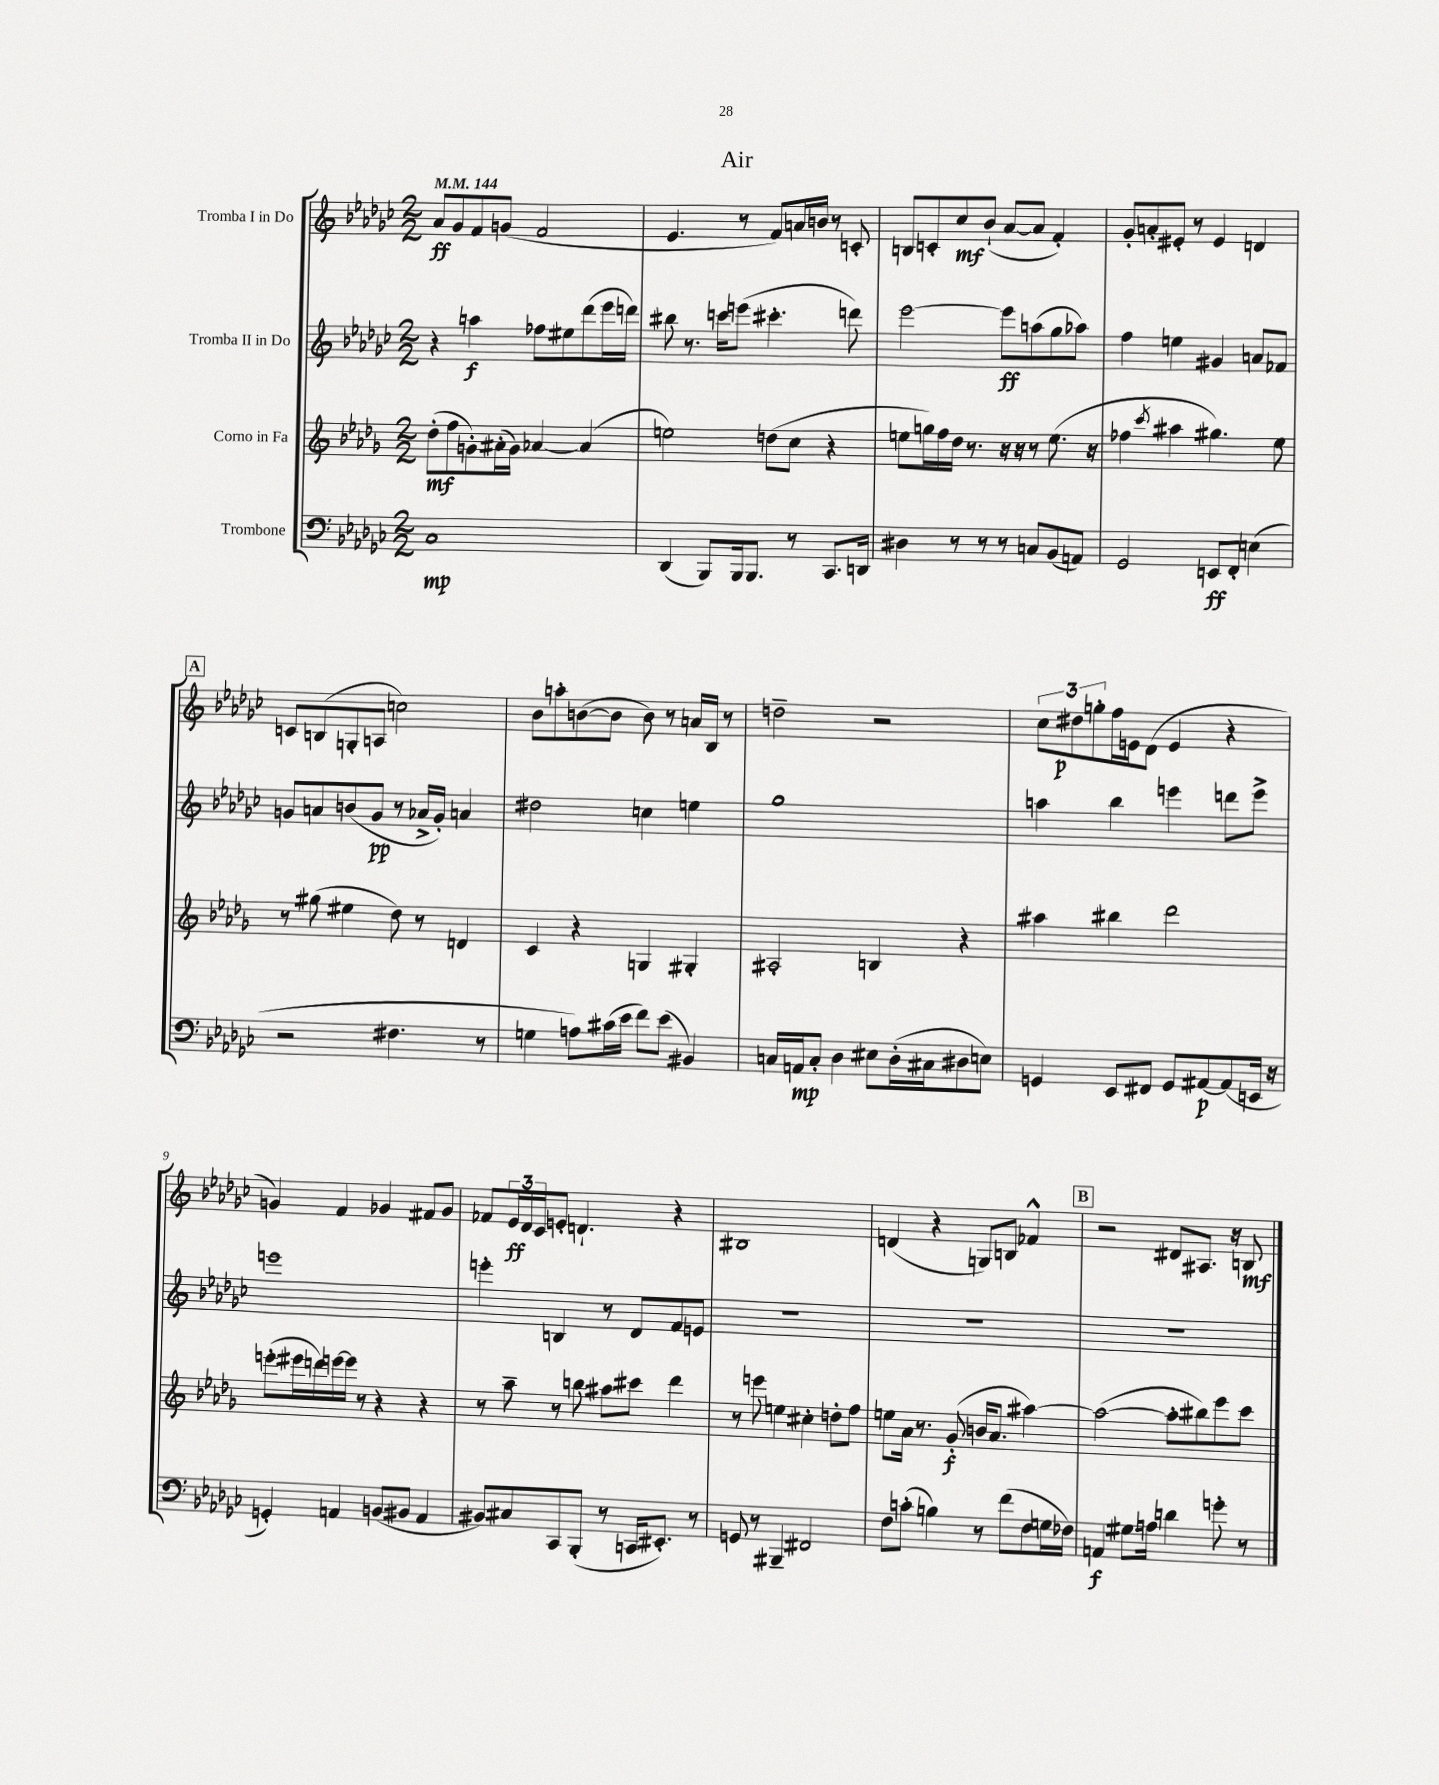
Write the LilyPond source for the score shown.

\header { title = "Air" }
<<
\new StaffGroup <<
\new Staff = "s0" \with { instrumentName = "Tromba I in Do" } {
    \clef treble \key ges \major \numericTimeSignature \time 2/2 \tempo 4 = 144
    aes'8\ff ges'8 f'8 g'8( f'2 |
    ees'4. r8 f'8) a'16 b'16 r8 c'8-. |
    b8 c'8-. ces''8\mf bes'8-!( aes'8~ aes'8 f'4-.) |
    ges'8-. a'8-. eis'8-. r8 eis'4 d'4 |
    \mark \markup { \box "A" } c'8 b8( g8-. a8 c''2) |
    bes'8 a''8-. b'8~( b'8 b'8) r8 a'16 bes16 r8 |
    d''2-- r2 |
    \tuplet 3/2 { ces''8 dis''8\p g''8-. } f''16 e'16 des'8( e'4 r4 |
    g'4) f'4 ges'4 fis'8 ges'8 |
    fes'8 \tuplet 3/2 { ees'16\ff des'16 ces'16 } e'8-. d'4.-! r4 |
    bis1 |
    d'4( r4 g8) b8 fes'4-^ |
    \mark \markup { \box "B" } r2 dis'8 ais8. r16 b8\mf \bar "|." |
}
\new Staff = "s1" \with { instrumentName = "Tromba II in Do" } {
    \clef treble \key ges \major \numericTimeSignature \time 2/2
    r4 a''4\f fes''8 eis''8 des'''8( ees'''16 d'''16) |
    bis''8 r8. c'''16 e'''8( cis'''4.-. d'''8) |
    ees'''2~ ees'''8\ff a''8( ges''8 aes''8) |
    f''4 e''4 gis'4 a'8 fes'8 |
    \mark \markup { \box "A" } g'8 a'8 b'8( g'8\pp r8 aes'16-> g'16-.) a'4 |
    dis''2 c''4 e''4 |
    ges''1 |
    a''4 bes''4 e'''4 d'''8 e'''8-> |
    e'''1 |
    e'''4-. b4 r8 des'8 f'8 e'8 |
    R1 |
    R1 |
    \mark \markup { \box "B" } R1 \bar "|." |
}
\new Staff = "s2" \with { instrumentName = "Corno in Fa" } {
    \clef treble \key des \major \numericTimeSignature \time 2/2
    des''8-.\mf( f''8 g'8-.) ais'16-.( g'16) aes'4~ aes'4( |
    e''2) d''8( c''8 r4 |
    e''8 g''16) f''16 des''16 r8. r16 r16 r8 e''8.( r16 |
    fes''4 \acciaccatura { c'''8 } ais''4 gis''4.) ees''8 |
    \mark \markup { \box "A" } r8 gis''8( eis''4 des''8) r8 d'4 |
    c'4 r4 g4 gis4-. |
    ais2-. b4 r4 |
    ais''4 bis''4 des'''2 |
    e'''8-.( eis'''16 d'''16) e'''16~ e'''16 r8 r4 r4 |
    r8 aes''8-- r8 b''8 ais''8 cis'''8 des'''4 |
    r8 e'''8 e''4 cis''4-. d''8-. f''8 |
    e''8 aes'16 r8. ges'8-.\f( b'16 aes'8. ais''4~) |
    \mark \markup { \box "B" } ais''2~( ais''8-. bis''8) ees'''8 c'''8 \bar "|." |
}
\new Staff = "s3" \with { instrumentName = "Trombone" } {
    \clef bass \key ges \major \numericTimeSignature \time 2/2
    ces1\mp |
    des,4( bes,,8) bes,,16 bes,,8. r8 ces,8. d,16 |
    dis4 r8 r8 r8 c8 bes,8( a,8) |
    ges,2 e,8\ff f,8-. e4( |
    \mark \markup { \box "A" } r2 fis4. r8 |
    g4 a8) cis'16( ees'16 f'8) ees'8( bis,4) |
    c16 a,16\mp c8-. des4 eis8 des16-.( cis16 dis8 e8) |
    g,4 ees,8 fis,8 g,8 ais,8~\p ais,8( e,16 r16 |
    g,4-.) a,4 b,8( bis,8 a,4 |
    bis,8) cis8 ces,8 bes,,8-.( r8 c,16 eis,8.-.) r8 |
    g,8 r8 bis,,4-- fis,2 |
    f8 c'8-.( b4) r8 f'8( f8 g16 fes16) |
    \mark \markup { \box "B" } a,4\f gis8. a16 d'4 g'8-. r8 \bar "|." |
}
>>
>>
